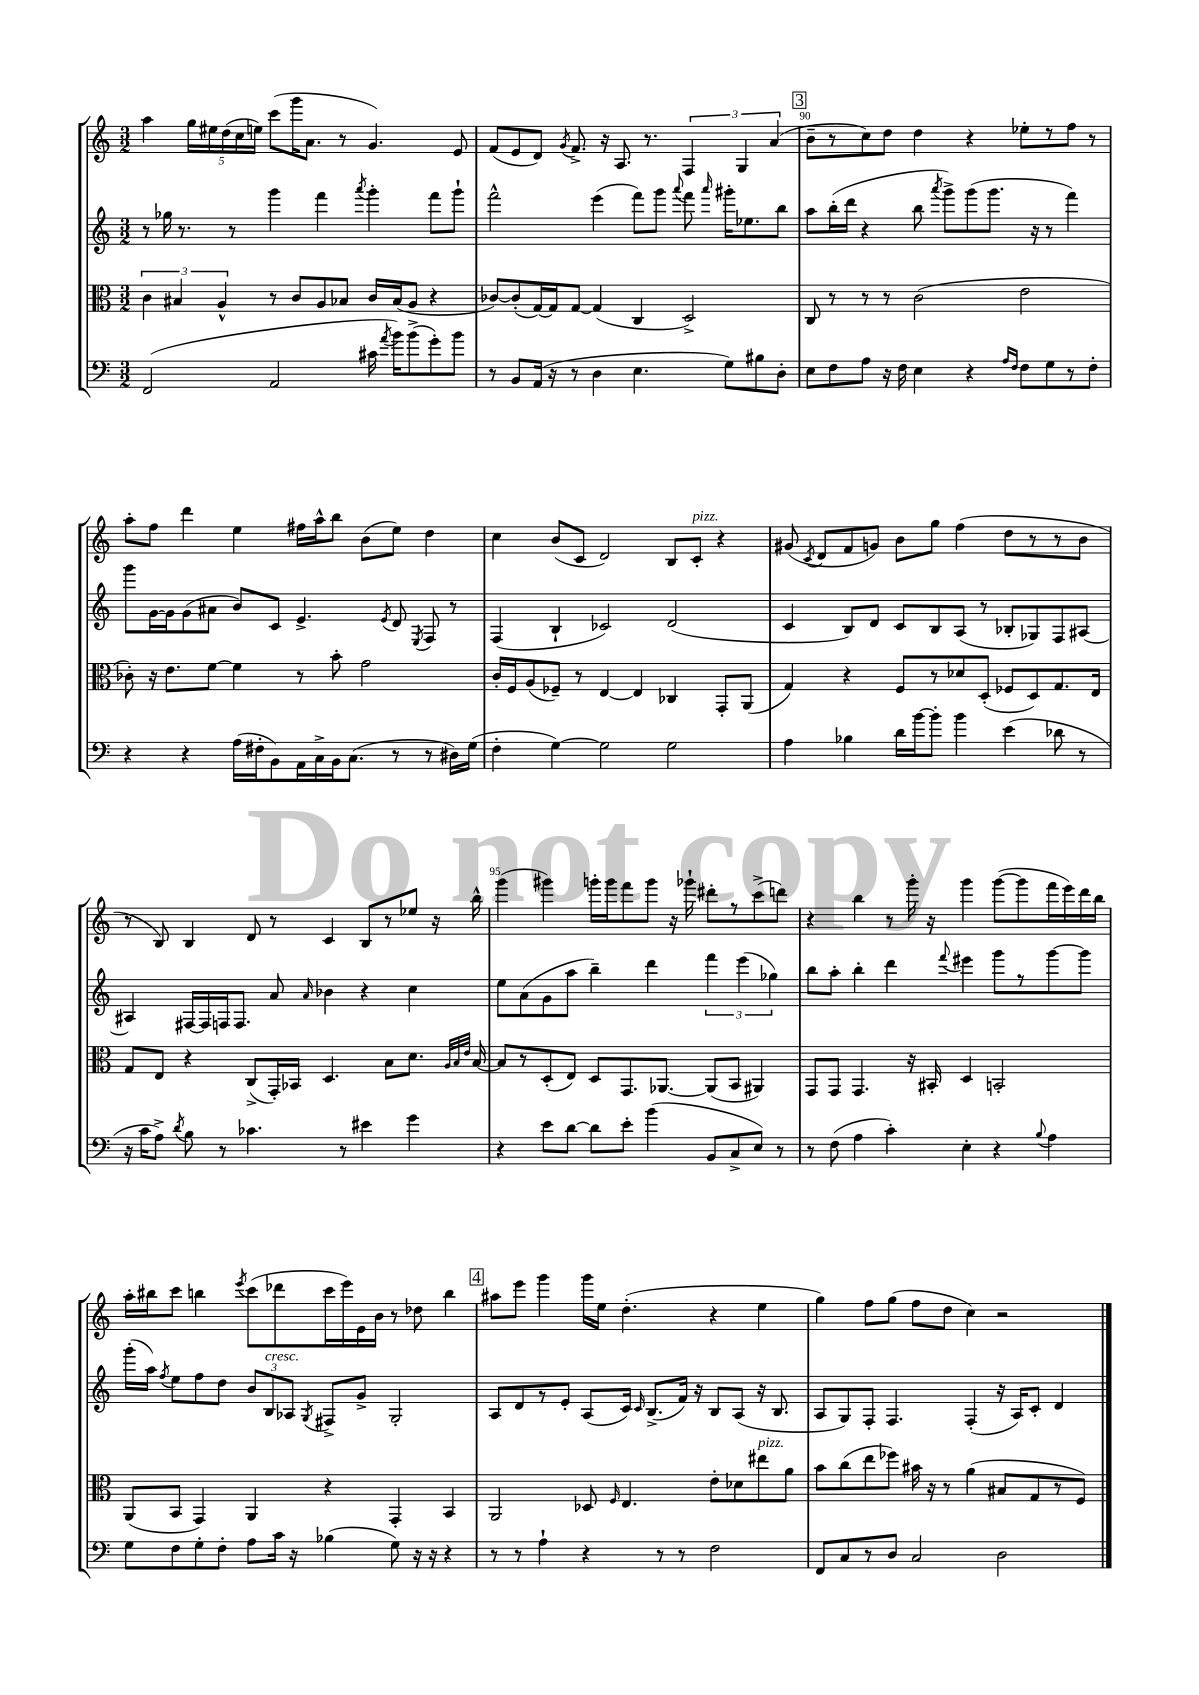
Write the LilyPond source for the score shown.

<<
\new StaffGroup <<
\new Staff = "s0" {
    \clef treble \key c \major \numericTimeSignature \time 3/2
    \autoBeamOff a''4 \tuplet 5/4 { g''16[ eis''16 d''16( c''16 e''16]) } c'''8[( g'''16 a'8.] r8 g'4.) e'8 |
    f'8[( e'8 d'8]) \acciaccatura { g'8 } f'8.-> r16 a8. r8. \tuplet 3/2 { f4 g4 a'4( } |
    \mark \markup { \box "3" } b'8[-- r8 c''8) d''8] d''4 r4 ees''8[-. r8 f''8] r8 |
    a''8[-. f''8] d'''4 e''4 fis''16[ a''16-^ b''8] b'8[( e''8]) d''4 |
    c''4 b'8[( c'8] d'2) b8[ c'8]-.^\markup { \italic "pizz." } r4 |
    gis'8( \acciaccatura { c'8 } d'8[ f'8 g'8]) b'8[ g''8] f''4( d''8[ r8 r8 b'8] |
    r8 b8) b4 d'8 r8 c'4 b8[ r8 ees''8] r16 b''16-^ |
    g'''4( gis'''4) g'''16[-. g'''16 f'''8 g'''8] r16 ges'''16-! dis'''8[-. r8 c'''8->( d'''8]) |
    r4 b''4 r8 g'''16-. r16 g'''4 g'''8[~( g'''8 f'''16 e'''16) d'''16 b''16] |
    a''16[-. bis''16 c'''8] b''4 \acciaccatura { e'''8 } c'''8[( des'''8 c'''16 e'''16) e'16 b'16] r8 des''8 b''4 |
    \mark \markup { \box "4" } ais''8[ e'''8] g'''4 g'''16[ e''16] d''4.-.( r4 e''4 |
    g''4) f''8[ g''8]( f''8[ d''8] c''4) r2 \bar "|." |
}
\new Staff = "s1" {
    \clef treble \key c \major \numericTimeSignature \time 3/2
    \autoBeamOff r8 ges''16 r8. r8 g'''4 f'''4 \acciaccatura { a'''8 } g'''4-. f'''8[ g'''8]-! |
    f'''2-^ e'''4( f'''8[) g'''8] \appoggiatura { a'''8 } f'''8 \grace { a'''16 } gis'''16[-. ees''8. b''8] |
    \mark \markup { \box "3" } a''8[ b''16-.( d'''16] r4 b''8 \acciaccatura { a'''8 } g'''8[->) g'''8( g'''8.] r16 r8 f'''4) |
    g'''8[ g'16~ g'16 g'8( ais'8] b'8[) c'8] e'4.-> \acciaccatura { e'8 } d'8 \acciaccatura { e8 } f8 r8 |
    f4( b4-! ces'2) d'2( |
    c'4 b8[) d'8] c'8[ b8 a8]( r8 bes8[-. ges8) f8 ais8]~ |
    ais4 fis16[~ fis16 f16 f8.] a'8 \grace { a'16 } bes'4 r4 c''4 |
    e''8[ a'8( g'8 a''8] b''4--) d'''4 \tuplet 3/2 { f'''4 e'''4( ges''4) } |
    b''8[ a''8]-. b''4-. d'''4 \appoggiatura { f'''8 } eis'''4 g'''8[ r8 g'''8~ g'''8] |
    g'''16[-.( a''16]) \acciaccatura { f''8 } e''8[ f''8 d''8] \tuplet 3/2 { b'8[ b8^\markup { \italic "cresc." } aes8] } \acciaccatura { g8 } fis8[-> g'8]-> g2-. |
    \mark \markup { \box "4" } a8[ d'8 r8 e'8]-. a8[( c'16]) \grace { c'16 } b8.[->( f'16]) r16 b8[ a8]( r16 b8. |
    a8[ g8) f8]-. f4. f4-.( r16 a16[) c'8]-. d'4 \bar "|." |
}
\new Staff = "s2" {
    \clef alto \key c \major \numericTimeSignature \time 3/2
    \autoBeamOff \tuplet 3/2 { c'4 bis4 a4-^ } r8 c'8[ a8 bes8] c'16[ bes16( a8] r4 |
    ces'8[~) ces'8-.( g16~) g16 g8]~ g4( c4 d2->) |
    \mark \markup { \box "3" } c8 r8 r8 r8 c'2( e'2 |
    ces'8-.) r16 e'8.[ f'8]~ f'4 r8 b'8-. g'2 |
    c'16[-. f16 a8( fes8]--) r8 e4~ e4 ces4 g,8[-. a,8]( |
    g4) r4 f8[ r8 des'8 d8]-.( fes8[ d8) g8. e16] |
    g8[ e8] r4 c8[->( g,16-.) bes,16] d4. b8[ d'8.] \grace { a32[ b32 e'32] } b16~ |
    b8[ r8 d8-.( e8]) d8[ g,8. aes,8.]~ aes,8[( b,8] ais,4) |
    g,8[ g,8] g,4. r16 bis,16-. d4 b,2-. |
    a,8[( b,8] g,4) a,4 r4 g,4-. b,4 |
    \mark \markup { \box "4" } a,2 des8 \grace { f16 } e4. e'8[-. des'8 eis''8^\markup { \italic "pizz." } a'8] |
    b'8[ c''8( e''8 fes''8]) bis'16 r16 r8 a'4( bis8[ g8 r8 f8]) \bar "|." |
}
\new Staff = "s3" {
    \clef bass \key c \major \numericTimeSignature \time 3/2
    \autoBeamOff f,2( a,2 cis'16 \acciaccatura { a'8 } b'16[) b'8->( g'8-.) b'8] |
    r8 b,8[ a,16]( r16 r8 d4 e4. g8[) bis8 d8]-. |
    \mark \markup { \box "3" } e8[ f8 a8] r16 f16 e4 r4 \grace { a16[ f16] } f8[ g8 r8 f8]-. |
    r4 r4 a16[( fis16-. b,8) a,16 c16-> b,16 c8.]( r8 r8 dis16[) g16]( |
    f4-. g4~) g2 g2 |
    a4 bes4 d'16[ b'16~ b'8]-. b'4 e'4( des'8 r8 |
    r16 c'16[ a8]->) \acciaccatura { d'8 } b8 r8 ces'4. r8 eis'4 g'4 |
    r4 e'8[ d'8]~ d'8[ e'8]-. b'4( b,8[ c8-> e8]) r8 |
    r8 f8( a4 c'4-.) e4-. r4 \appoggiatura { b8 } a4 |
    g8[ f8 g8-. f8]-. a8[ c'16] r16 bes4( g8) r16 r16 r4 |
    \mark \markup { \box "4" } r8 r8 a4-! r4 r8 r8 f2 |
    f,8[ c8 r8 d8] c2 d2 \bar "|." |
}
>>
>>
\layout { \context { \Score currentBarNumber = #88 \override BarNumber.break-visibility = ##(#f #t #t) barNumberVisibility = #(every-nth-bar-number-visible 5) } }
